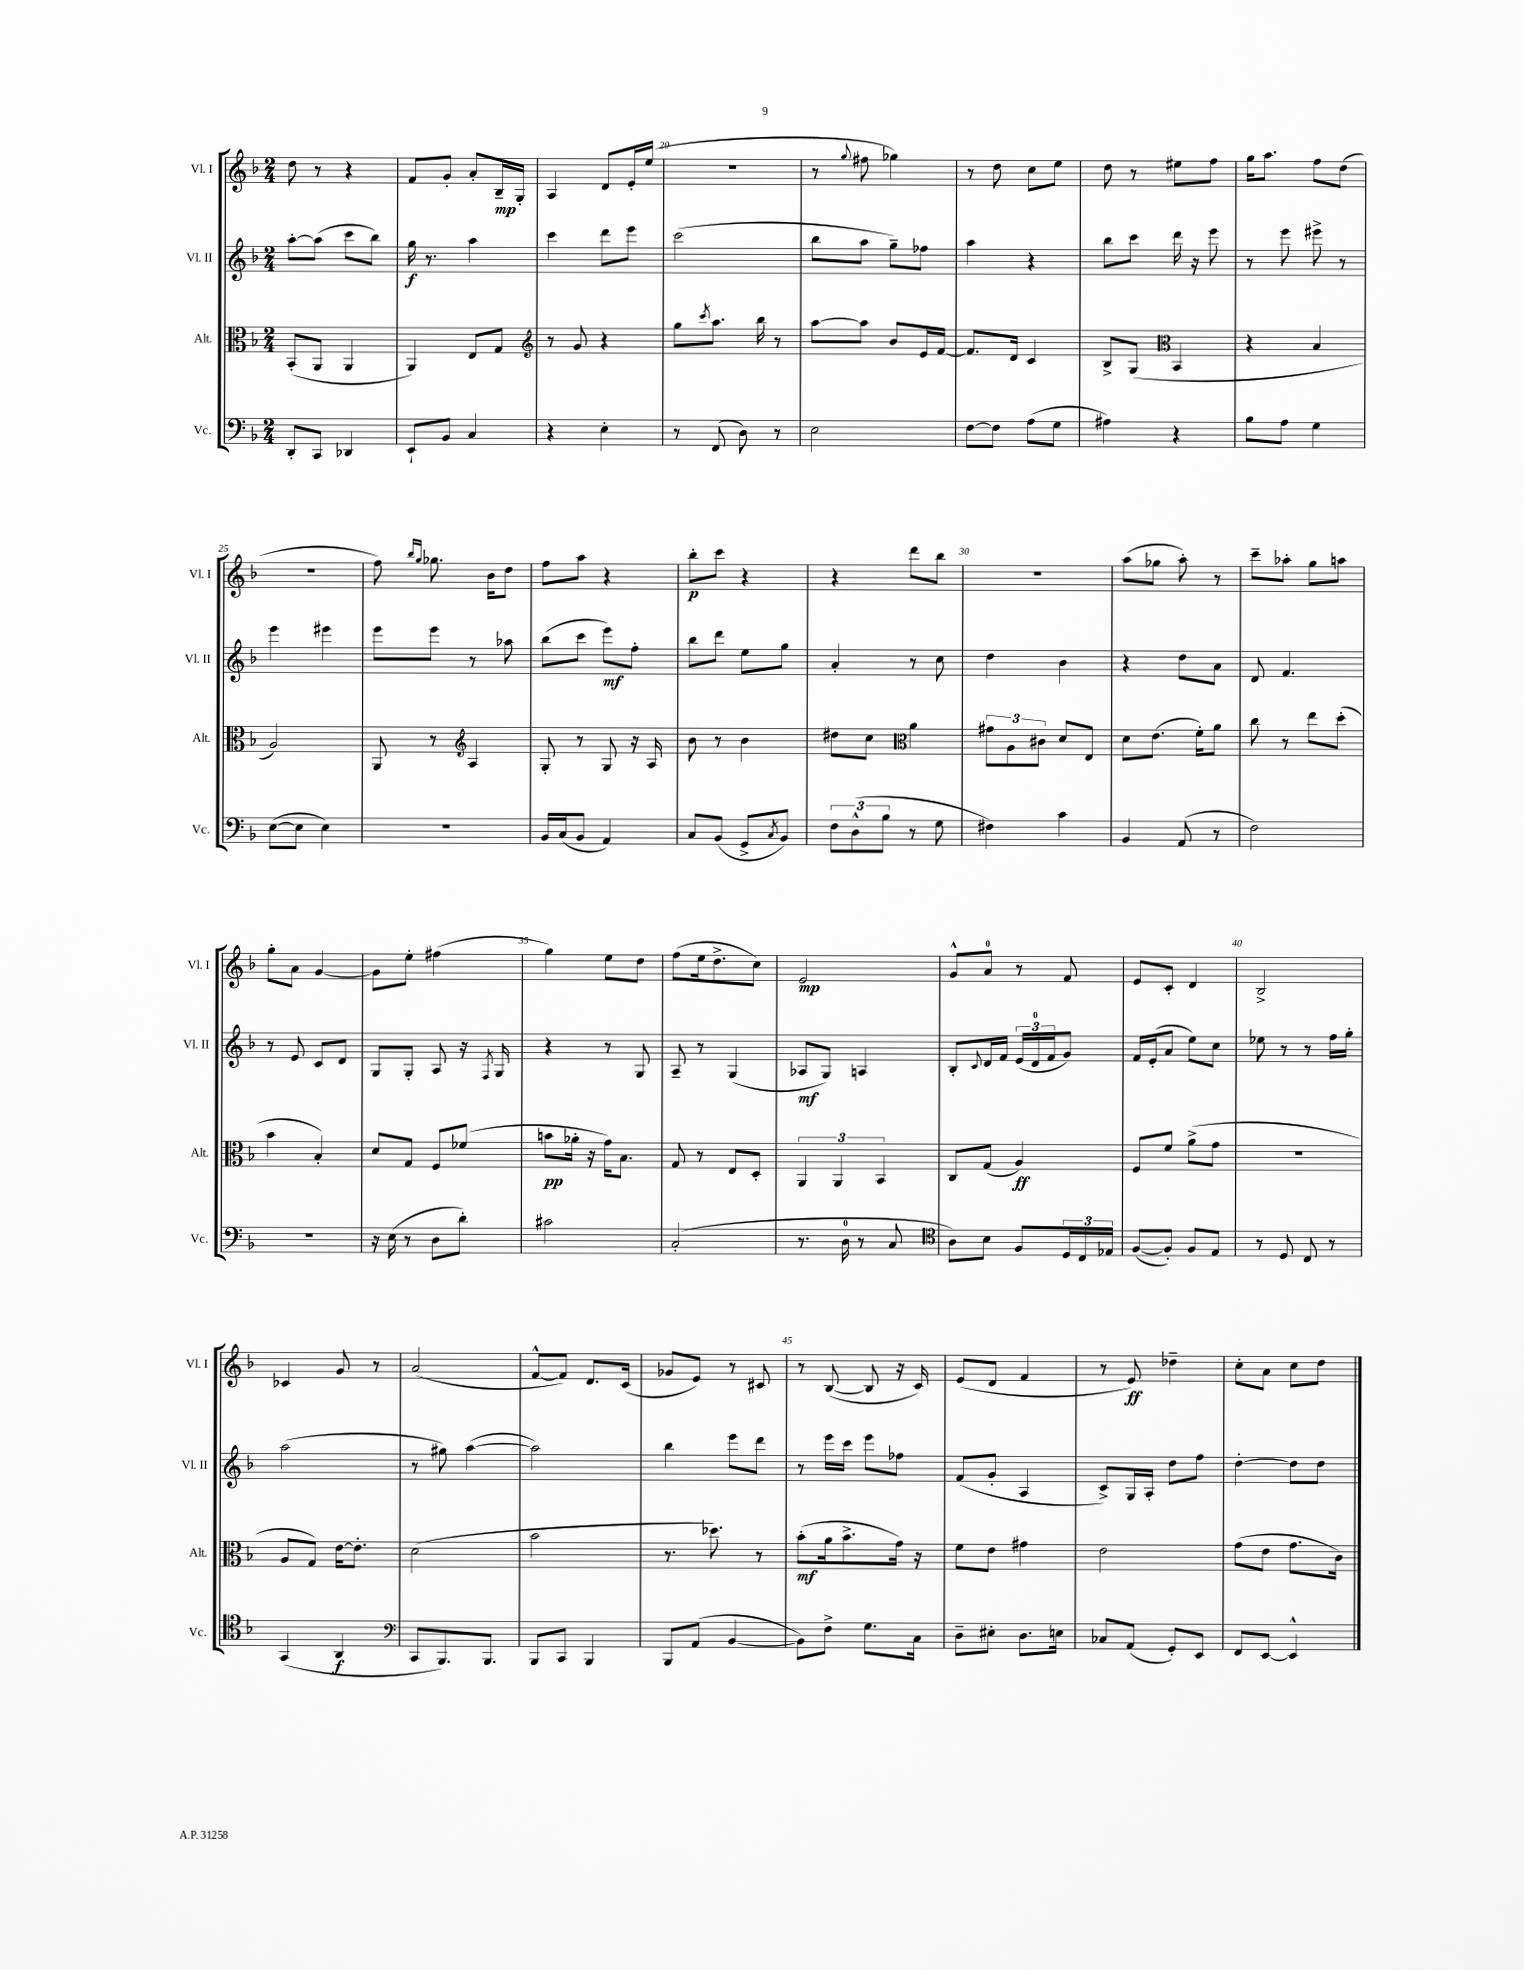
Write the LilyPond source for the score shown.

<<
\new StaffGroup <<
\new Staff = "s0" \with { instrumentName = "Vl. I" shortInstrumentName = "Vl. I" } {
    \clef treble \key f \major \numericTimeSignature \time 2/4
    d''8 r8 r4 |
    f'8 g'8-. a'8-. bes16--\mp g16-. |
    a4 d'8 e'16-. e''16( |
    r2 |
    r8 \appoggiatura { g''8 } fis''8 ges''4) |
    r8 d''8 c''8 e''8 |
    d''8 r8 eis''8 f''8 |
    g''16 a''8. f''8 d''8( |
    r2 |
    f''8) \grace { bes''16 g''16 } ges''8. bes'16 d''8 |
    f''8 a''8 r4 |
    bes''8-.\p c'''8 r4 |
    r4 d'''8 bes''8 |
    R2 |
    a''8( ges''8 a''8-.) r8 |
    c'''8-- aes''8-. g''8 a''8 |
    g''8-. a'8 g'4~ |
    g'8 e''8-. fis''4( |
    g''4) e''8 d''8 |
    f''8( e''16 d''8.-> c''8) |
    e'2\mp |
    g'8-^ a'8-0 r8 f'8 |
    e'8 c'8-. d'4 |
    bes2-> |
    ces'4 g'8 r8 |
    a'2( |
    f'8~-^ f'8) d'8. c'16( |
    ges'8 e'8) r8 cis'8 |
    r8 bes8~( bes8 r16 c'16) |
    e'8( d'8 f'4 |
    r8 e'8\ff) des''4-- |
    c''8-. a'8 c''8 d''8 \bar "|." |
}
\new Staff = "s1" \with { instrumentName = "Vl. II" shortInstrumentName = "Vl. II" } {
    \clef treble \key f \major \numericTimeSignature \time 2/4
    a''8~-. a''8( c'''8 bes''8) |
    g''16\f r8. a''4 |
    c'''4 d'''8 e'''8 |
    c'''2( |
    bes''8 a''8 g''8--) fes''8 |
    a''4 r4 |
    bes''8 c'''8 d'''16 r16 e'''8 |
    r8 e'''8 eis'''8-> r8 |
    e'''4 eis'''4 |
    e'''8 e'''8 r8 aes''8 |
    bes''8( c'''8 e'''8\mf) f''8-. |
    bes''8 d'''8 e''8 g''8 |
    a'4-. r8 c''8 |
    d''4 bes'4 |
    r4 d''8 a'8 |
    d'8 f'4. |
    r8 e'8 c'8 d'8 |
    g8 g8-. a8 r16 \acciaccatura { f8 } g16 |
    r4 r8 g8 |
    a8-- r8 g4( |
    aes8\mf g8) a4 |
    bes8-. \appoggiatura { c'8 } d'16 f'16 \tuplet 3/2 { e'16( d'16-0 f'16 } g'8) |
    f'16 e'16-.( a'8 e''8) c''8 |
    ees''8 r8 r8 f''16 g''16-. |
    a''2( |
    r8 gis''8) a''4~( |
    a''2) |
    bes''4 e'''8 d'''8 |
    r8 e'''16 c'''16 e'''8 fes''8 |
    f'8( g'8-. a4 |
    c'8->) g16 a16-. d''8 f''8 |
    d''4~-. d''8 d''8 \bar "|." |
}
\new Staff = "s2" \with { instrumentName = "Alt." shortInstrumentName = "Alt." } {
    \clef alto \key f \major \numericTimeSignature \time 2/4
    bes,8-.( a,8 a,4 |
    a,4) e8 g8 |
    \clef treble r8 g'8 r4 |
    g''8 \acciaccatura { c'''8 } a''8. bes''16 r8 |
    a''8~ a''8 bes'8 e'16 f'16~ |
    f'8. d'16 c'4 |
    bes8-> g8( \clef alto bes,4 |
    r4 bes4 |
    a2) |
    a,8 r8 \clef treble a4 |
    g8-. r8 g8 r16 a16 |
    bes'8 r8 bes'4 |
    dis''8 c''8 \clef alto a'4 |
    \tuplet 3/2 { gis'8 a8 cis'8 } d'8 e8 |
    d'8 e'8.( f'16-.) a'8 |
    c''8 r8 e''8 d''8-.( |
    bes'4 bes4-.) |
    d'8 g8 f8 fes'8( |
    b'8\pp aes'16-. r16 g'16) bes8. |
    g8 r8 e8 d8-. |
    \tuplet 3/2 { a,4 a,4 bes,4 } |
    c8 g8( a4\ff) |
    f8 f'8 a'8->( g'8 |
    R2 |
    a8 g8) e'16~ e'8.-. |
    d'2( |
    bes'2 |
    r8. des''8.) r8 |
    bes'8-.\mf( a'16 bes'8.-> g'16) r16 |
    f'8 e'8 gis'4 |
    e'2 |
    g'8( e'8 g'8. c'16) \bar "|." |
}
\new Staff = "s3" \with { instrumentName = "Vc." shortInstrumentName = "Vc." } {
    \clef bass \key f \major \numericTimeSignature \time 2/4
    d,8-. c,8 des,4 |
    e,8-! bes,8 c4 |
    r4 e4-. |
    r8 f,8( d8) r8 |
    e2 |
    f8~ f8 a8( g8 |
    ais4) r4 |
    bes8 a8 g4 |
    e8~( e8 e4) |
    r2 |
    bes,16 c16( bes,8 a,4) |
    c8 bes,8( g,8-> \acciaccatura { c8 } bes,8) |
    \tuplet 3/2 { f8 d8-^( bes8 } r8 g8 |
    fis4) c'4 |
    bes,4 a,8( r8 |
    f2) |
    r2 |
    r16 e16( r8 d8 d'8-.) |
    cis'2 |
    c2-.( |
    r8. d16-0 r8 c8 |
    \clef tenor a8) bes8 f8 \tuplet 3/2 { d16 c16 ees16 } |
    f8~( f8-.) f8 e8 |
    r8 d8 c8 r8 |
    g,4( a,4\f |
    \clef bass c,8 bes,,8.) bes,,8. |
    bes,,8 c,8 bes,,4 |
    bes,,8 a,8( bes,4~ |
    bes,8) f8-> g8. c16 |
    d8-- eis8-. d8. e16 |
    ces8 a,8( g,8-.) e,8 |
    f,8 e,8~ e,4-^ \bar "|." |
}
>>
>>
\layout { \context { \Score currentBarNumber = #17 \override BarNumber.break-visibility = ##(#f #t #t) barNumberVisibility = #(every-nth-bar-number-visible 5) } }
